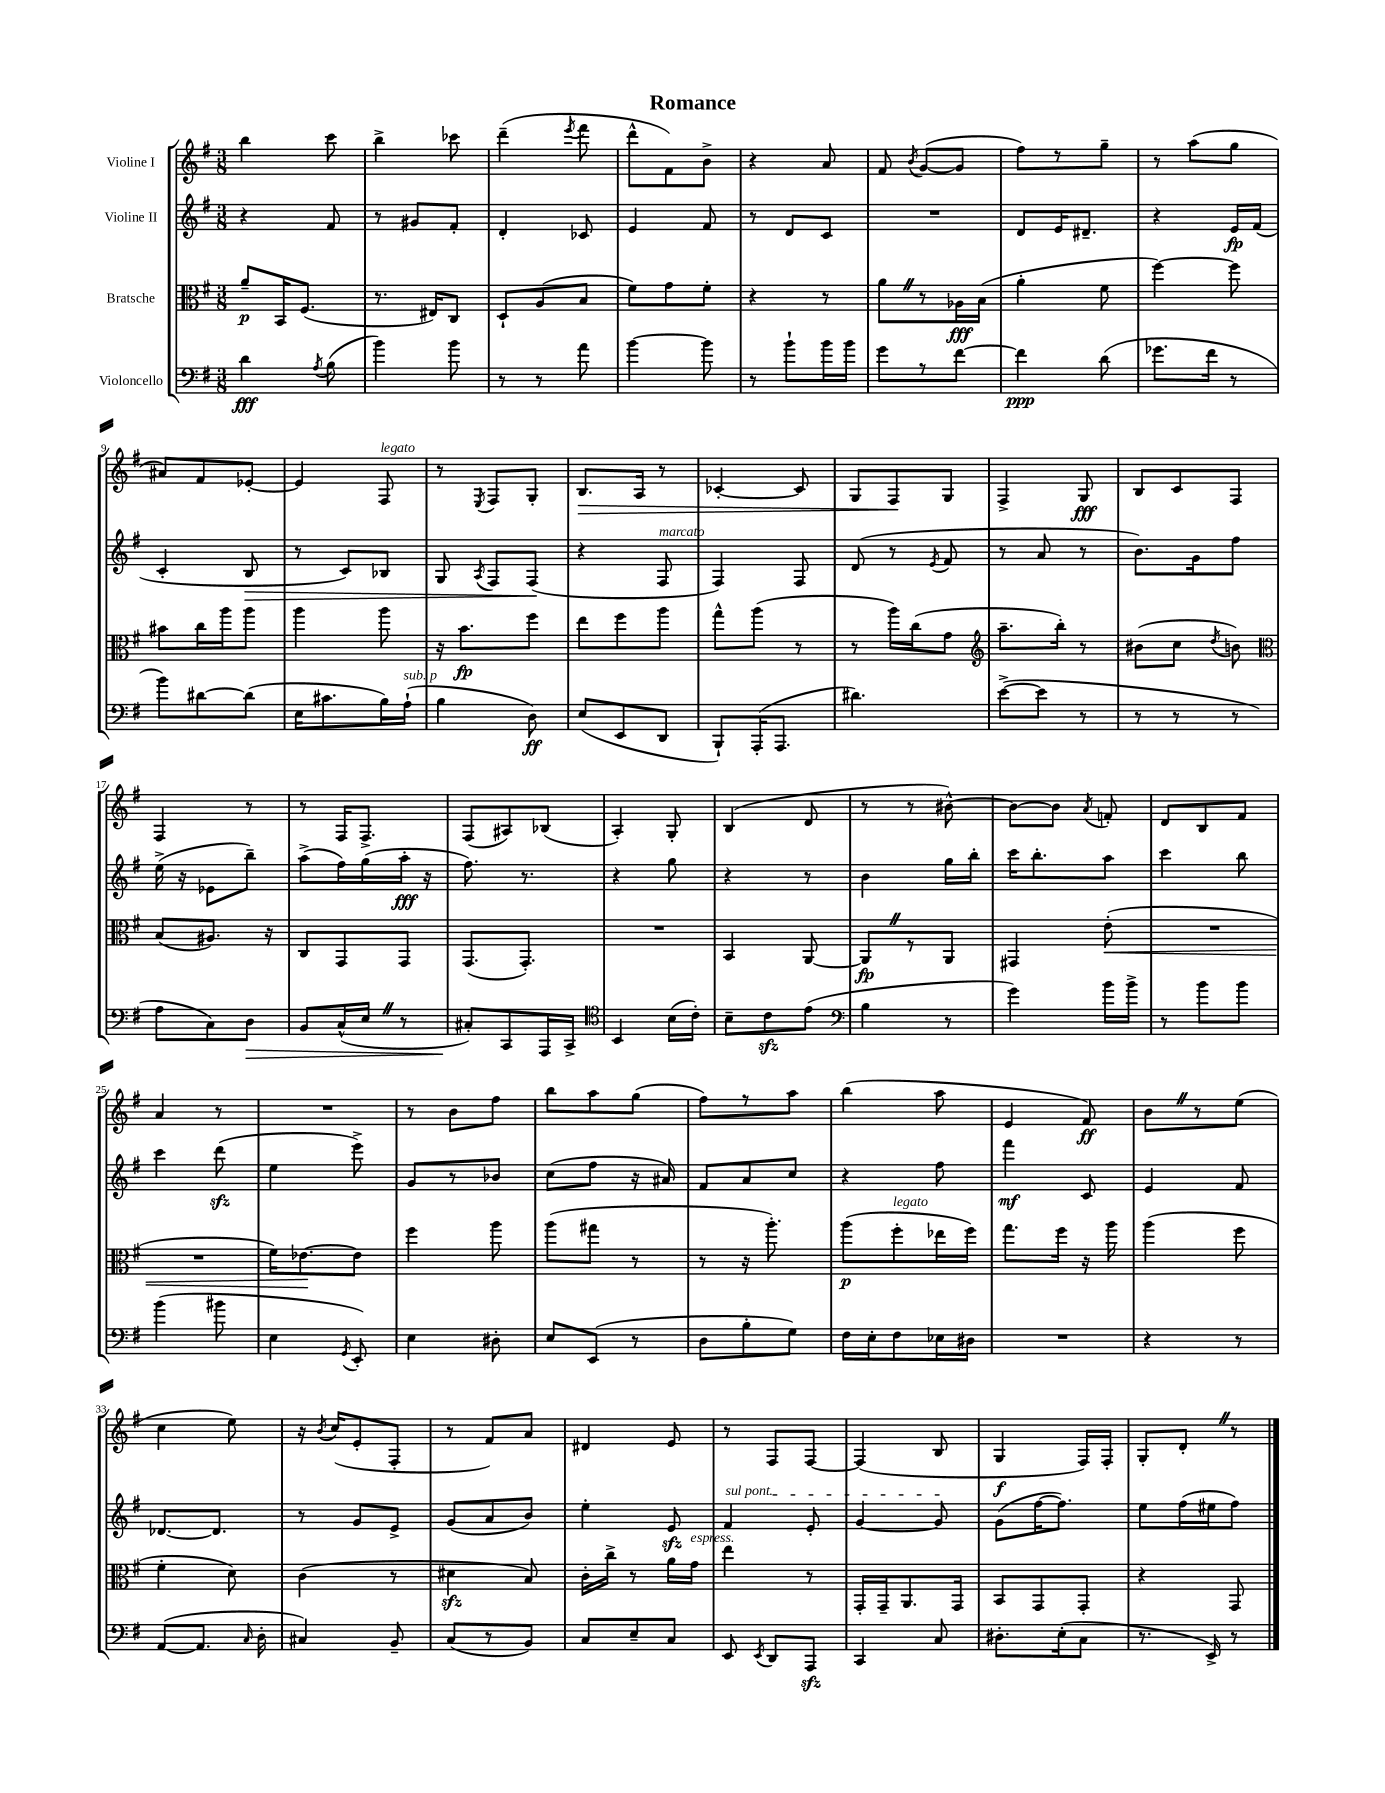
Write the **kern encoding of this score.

**kern	**kern	**kern	**kern
*staff4	*staff3	*staff2	*staff1
*clefF4	*clefC3	*clefG2	*clefG2
*k[f#]	*k[f#]	*k[f#]	*k[f#]
*M3/8	*M3/8	*M3/8	*M3/8
4d\	8a~/L	4r	4bb\
.	16BB/K	.	.
.	(8.F#/J	.	.
8qA/	.	.	.
(8B\	.	8f#/	8ccc\
=	=	=	=
4b\)	8.r	8r	4bb^\
.	.	8g#/L	.
.	16E#/LK)	.	.
8b\	8C/J	8f#'/J	8ccc-\
=	=	=	=
8r	8D`/L	4d'/	(4ddd~\
8r	(8A/	.	.
.	.	.	8qeee/
8a\	8B/J	8c-/	8fff#\
=	=	=	=
[4b\	8f#\L)	4e/	8ddd^^\L
.	8g\	.	8f#\)
8b\]	8f#'\J	8f#/	8b^\J
=	=	=	=
8r	4r	8r	4r
8b`\L	.	8d/L	.
16b\L	8r	8c/J	8a/
16b\JJ	.	.	.
=	=	=	=
8g\L	8a\L	4.r	8f#/
.	.	.	8qb/
8r	8r	.	([8g/L
[8f#\J	16A-\L	.	8g/]J
.	(16B\JJ	.	.
=	=	=	=
4f#\]	4a'\	8d/L	8ff#\L)
.	.	16e/K	8r
.	.	8.d#~/J	.
(8d\	8f#\	.	8gg~\J
=	=	=	=
8.g-\L	[4ff#\)	4r	8r
.	.	.	(8aa\L
16f#\Jk	.	.	.
8r	8ff#\]	16e/LL	8gg\J
.	.	(16f#/JJ	.
=	=	=	=
8b\L)	8b#\L	4c'/	8a#/L)
[8d#\	16cc\L	.	8f#/
.	16aa\J	.	.
(8d#\]J	8aa\J	8B/	[8e-'/J
=	=	=	=
16E\LK	4aa\	8r	4e-/]
8.c#\	.	.	.
.	.	8c/L)	.
16B\L)	8aa\	8B-/J	8F#/
(16A`\JJ	.	.	.
=	=	=	=
4B\	16r	8G/	8r
.	8.b\L	.	.
.	.	8qA/	8qE/
.	.	8F#/L	8F#/L
8D\)	8ff#\J	(8F#/J	8G'/J
=	=	=	=
(8E/L	8ee\L	4r	8.B/L
8EE/	8ff#\	.	.
.	.	.	16A/Jk
8DD/J	8aa\J	8F#/	8r
=	=	=	=
8BBB`/L)	8gg^^\L	4F#/)	[4c-'/
(16AAA'/K	(8aa\J	.	.
8.AAA/J	.	.	.
.	8r	8F#/	8c-/]
=	=	=	=
4.d#\)	8r	(8d/	8G/L
.	16aa\LL)	8r	8F#/
.	(16cc\J	.	.
.	.	8qe/	.
.	8g\J	8f#/	8G/J
=	=	=	=
*	*clefG2	*	*
([8e^\L	8.aa~\L	8r	4F#^/
8e\]J	.	8a/	.
.	16bb'\Jk)	.	.
8r	8r	8r	8G/
=	=	=	=
8r	(8b#\L	8.b\L)	8B/L
8r	8cc\J	.	8c/
.	.	16g\k	.
.	8qdd/	.	.
8r	8b\)	8ff#\J	8F#/J
=	=	=	=
*	*clefC3	*	*
8A\L	(8B/L	(16ee^\	4F#/
.	.	16r	.
8C\)	8.A#/J)	8e-\L	.
8D\J	.	8bb~\J)	8r
.	16r	.	.
=	=	=	=
8BB/L	8C/L	(8aa^\L	8r
(16C^^/L	8GG/	16ff#\L)	16F#/LK
16E/JJ	.	(16gg\	8.F#^/J
8r	8GG/J	16aa'\JJ	.
.	.	16r	.
=	=	=	=
8C#'/L)	(8.GG/L	8.ff#\)	(8F#/L
8CC/	.	.	8A#/)
.	8.GG'/J)	8.r	.
16AAA/L	.	.	(8B-/J
16CC^/JJ	.	.	.
=	=	=	=
*clefC4	*	*	*
4BB/	4.r	4r	4A'/)
(16B\LL	.	8gg\	8G'/
16c'\JJ)	.	.	.
=	=	=	=
8B~\L	4BB/	4r	(4B/
8c\	.	.	.
(8e\J	[8AA/	8r	8d/
=	=	=	=
*clefF4	*	*	*
4B\	8AA/]L	4b\	8r
.	8r	.	8r
8r	8AA/J	16gg\LL	[8b#^^\)
.	.	16bb'\JJ	.
=	=	=	=
4g\)	4GG#/	16ccc\LK	8b#\_L
.	.	8.bb'\	.
.	.	.	8b#\]J
.	.	.	8qa/
16b\LL	(8e'\	8aa\J	8f'/
16b^\JJ	.	.	.
=	=	=	=
8r	4.r	4ccc\	8d/L
8b\L	.	.	8B/
8b\J	.	8bb\	8f#/J
=	=	=	=
(4b\	4.r	4ccc\	4a/
8b#\	.	(8ddd\	8r
=	=	=	=
4E\	16f#\LK)	4ee\	4.r
.	[8.e-\	.	.
8qGG/	.	.	.
8EE'/)	8e-\]J	8eee^\)	.
=	=	=	=
4E\	4ff#\	8g/L	8r
.	.	8r	8b\L
8D#'\	8aa\	8b-/J	8ff#\J
=	=	=	=
8E/L	(8aa\L	(8cc\L	8bb\L
(8EE/J	8gg#\J	8ff#\J	8aa\
8r	8r	16r	(8gg\J
.	.	16a#/)	.
=	=	=	=
8D\L	8r	8f#/L	8ff#\L)
8B'\	16r	8a/	8r
.	8.aa'\)	.	.
8G\J)	.	8cc/J	8aa\J
=	=	=	=
16F#\LL	(8aa\L	4r	(4bb\
16E'\J	.	.	.
8F#\	8ff#'\	.	.
16E-\L	16ee-\L	8ff#\	8aa\
16D#\JJ	16ff#\JJ)	.	.
=	=	=	=
4.r	8.gg\L	4fff#\	4e/
.	16ff#\Jk	.	.
.	16r	8c/	8f#/)
.	16aa\	.	.
=	=	=	=
4r	(4aa\	4e/	8b\L
.	.	.	8r
8r	8ff#\	8f#/	(8ee\J
=	=	=	=
([8AA/L	4f#'\	[8.d-/L	4cc\
8.AA/]J	.	.	.
.	.	8.d-/]J	.
.	8d\)	.	8ee\)
16qqC/	.	.	.
16D'\	.	.	.
=	=	=	=
4C#/)	(4c\	8r	16r
.	.	.	8qb/
.	.	.	(16cc/LK
.	.	8g/L	8e'/
8BB~/	8r	8e^/J	8F#'/J
=	=	=	=
(8C/L	4d#\	(8g/L	8r
8r	.	8a/	8f#/L)
8BB/J)	8B/)	8b/J)	8a/J
=	=	=	=
8C/L	16c'\LL	4ee'\	4d#/
.	16cc^\JJ	.	.
8E~/	8r	.	.
8C/J	16a\LL	8e/	8e/
.	16g\JJ	.	.
=	=	=	=
8EE/	4ee\	4f#/	8r
8qEE/	.	.	.
8DD/L	.	.	8F#/L
8AAA/J	8r	8e'/	[8F#/J
=	=	=	=
4CC/	16GG'/LL	[4g/	(4F#/]
.	16GG~/J	.	.
.	8.AA/	.	.
8C/	.	8g/]	8B/
.	16GG/Jk	.	.
=	=	=	=
8.D#'\L	8BB/L	(8g\L	4G/
.	8GG/	[16ff#\K	.
(16E'\k	.	8.ff#\]J)	.
8C\J	8GG'/J	.	16F#/LL)
.	.	.	16F#'/JJ
=	=	=	=
8.r	4r	8ee\L	8G'/L
.	.	(16ff#\L	8d'/J
16EE^/)	.	16ee#\J	.
8r	8GG/	8ff#\J)	8r
==	==	==	==
*-	*-	*-	*-
